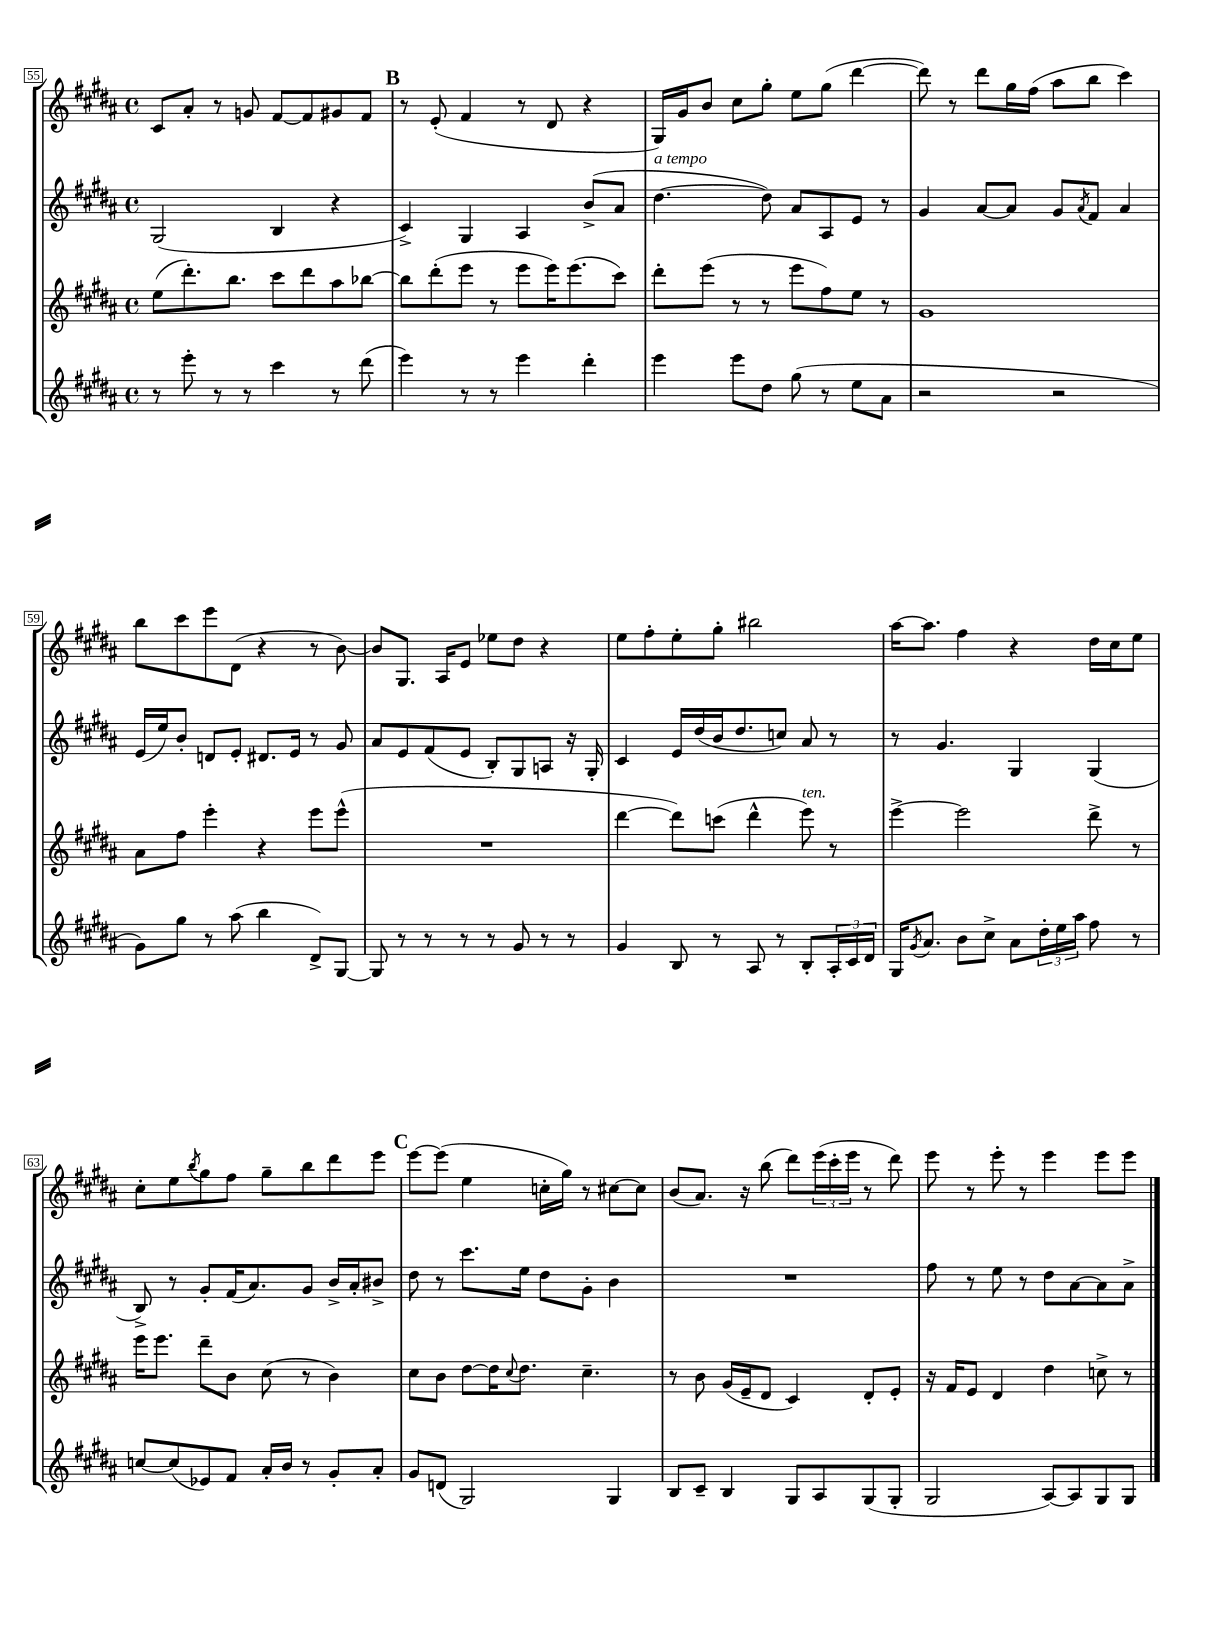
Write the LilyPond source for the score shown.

<<
\new StaffGroup <<
\new Staff = "s0" {
    \clef treble \key b \major \defaultTimeSignature \time 4/4
    cis'8 ais'8-. r8 g'8 fis'8~ fis'8 gis'8 fis'8 |
    \mark \markup { \bold "B" } r8 e'8-.( fis'4 r8 dis'8 r4 |
    gis16) gis'16 b'8 cis''8 gis''8-. e''8 gis''8( dis'''4~ |
    dis'''8) r8 dis'''8 gis''16 fis''16( ais''8 b''8 cis'''4) |
    b''8 cis'''8 e'''8 dis'8( r4 r8 b'8~) |
    b'8 gis8. ais16 e'8 ees''8 dis''8 r4 |
    e''8 fis''8-. e''8-. gis''8-. bis''2 |
    ais''16~ ais''8. fis''4 r4 dis''16 cis''16 e''8 |
    cis''8-. e''8 \acciaccatura { b''8 } gis''8 fis''8 gis''8-- b''8 dis'''8 e'''8 |
    \mark \markup { \bold "C" } e'''8~ e'''8( e''4 c''16-. gis''16) r8 cis''8~ cis''8 |
    b'8( ais'8.) r16 b''8( dis'''8) \tuplet 3/2 { e'''16( cis'''16-. e'''16 } r8 dis'''8) |
    e'''8 r8 e'''8-. r8 e'''4 e'''8 e'''8 \bar "|." |
}
\new Staff = "s1" {
    \clef treble \key b \major \defaultTimeSignature \time 4/4
    gis2( b4 r4 |
    \mark \markup { \bold "B" } cis'4->) gis4 ais4 b'8->( ais'8 |
    dis''4.~^\markup { \italic "a tempo" } dis''8) ais'8 ais8 e'8 r8 |
    gis'4 ais'8~ ais'8 gis'8 \acciaccatura { ais'8 } fis'8 ais'4 |
    e'16( e''16) b'8-. d'8 e'8-. dis'8. e'16 r8 gis'8 |
    ais'8 e'8 fis'8( e'8 b8-.) gis8 a8 r16 gis16-. |
    cis'4 e'16 dis''16( b'16 dis''8. c''8) ais'8 r8 |
    r8 gis'4. gis4 gis4( |
    b8->) r8 gis'8-. fis'16( ais'8.) gis'8 b'16-> ais'16-. bis'8-> |
    \mark \markup { \bold "C" } dis''8 r8 cis'''8. e''16 dis''8 gis'8-. b'4 |
    R1 |
    fis''8 r8 e''8 r8 dis''8 ais'8~ ais'8 ais'8-> \bar "|." |
}
\new Staff = "s2" {
    \clef treble \key b \major \defaultTimeSignature \time 4/4
    e''8( dis'''8.-.) b''8. cis'''8 dis'''8 ais''8 bes''8~ |
    \mark \markup { \bold "B" } bes''8 dis'''8-.( e'''8 r8 e'''8 e'''16) e'''8.( cis'''8) |
    dis'''8-. e'''8( r8 r8 e'''8 fis''8) e''8 r8 |
    gis'1 |
    ais'8 fis''8 e'''4-. r4 e'''8 e'''8-^( |
    R1 |
    dis'''4~ dis'''8) c'''8( dis'''4-^ e'''8^\markup { \italic "ten." }) r8 |
    e'''4~-> e'''2 dis'''8-> r8 |
    e'''16 e'''8. dis'''8-- b'8 cis''8( r8 b'4) |
    \mark \markup { \bold "C" } cis''8 b'8 dis''8~ dis''16 \appoggiatura { cis''8 } dis''8. cis''4.-- |
    r8 b'8 gis'16( e'16-- dis'8 cis'4) dis'8-. e'8-. |
    r16 fis'16 e'8 dis'4 dis''4 c''8-> r8 \bar "|." |
}
\new Staff = "s3" {
    \clef treble \key b \major \defaultTimeSignature \time 4/4
    r8 e'''8-. r8 r8 cis'''4 r8 dis'''8( |
    \mark \markup { \bold "B" } e'''4) r8 r8 e'''4 dis'''4-. |
    e'''4 e'''8 dis''8 gis''8( r8 e''8 ais'8 |
    r2 r2 |
    gis'8) gis''8 r8 ais''8( b''4 dis'8->) gis8~ |
    gis8 r8 r8 r8 r8 gis'8 r8 r8 |
    gis'4 b8 r8 ais8 r8 b8-. \tuplet 3/2 { ais16-. cis'16 dis'16 } |
    gis16 \acciaccatura { gis'8 } ais'8. b'8 cis''8-> ais'8 \tuplet 3/2 { dis''16-. e''16 ais''16 } fis''8 r8 |
    c''8~ c''8( ees'8) fis'8 ais'16-. b'16 r8 gis'8-. ais'8-. |
    \mark \markup { \bold "C" } gis'8 d'8( gis2) gis4 |
    b8 cis'8-- b4 gis8 ais8 gis8( gis8-. |
    gis2 ais8~) ais8 gis8 gis8 \bar "|." |
}
>>
>>
\layout { \context { \Score currentBarNumber = #55 \override BarNumber.stencil = #(make-stencil-boxer 0.1 0.3 ly:text-interface::print) } }
